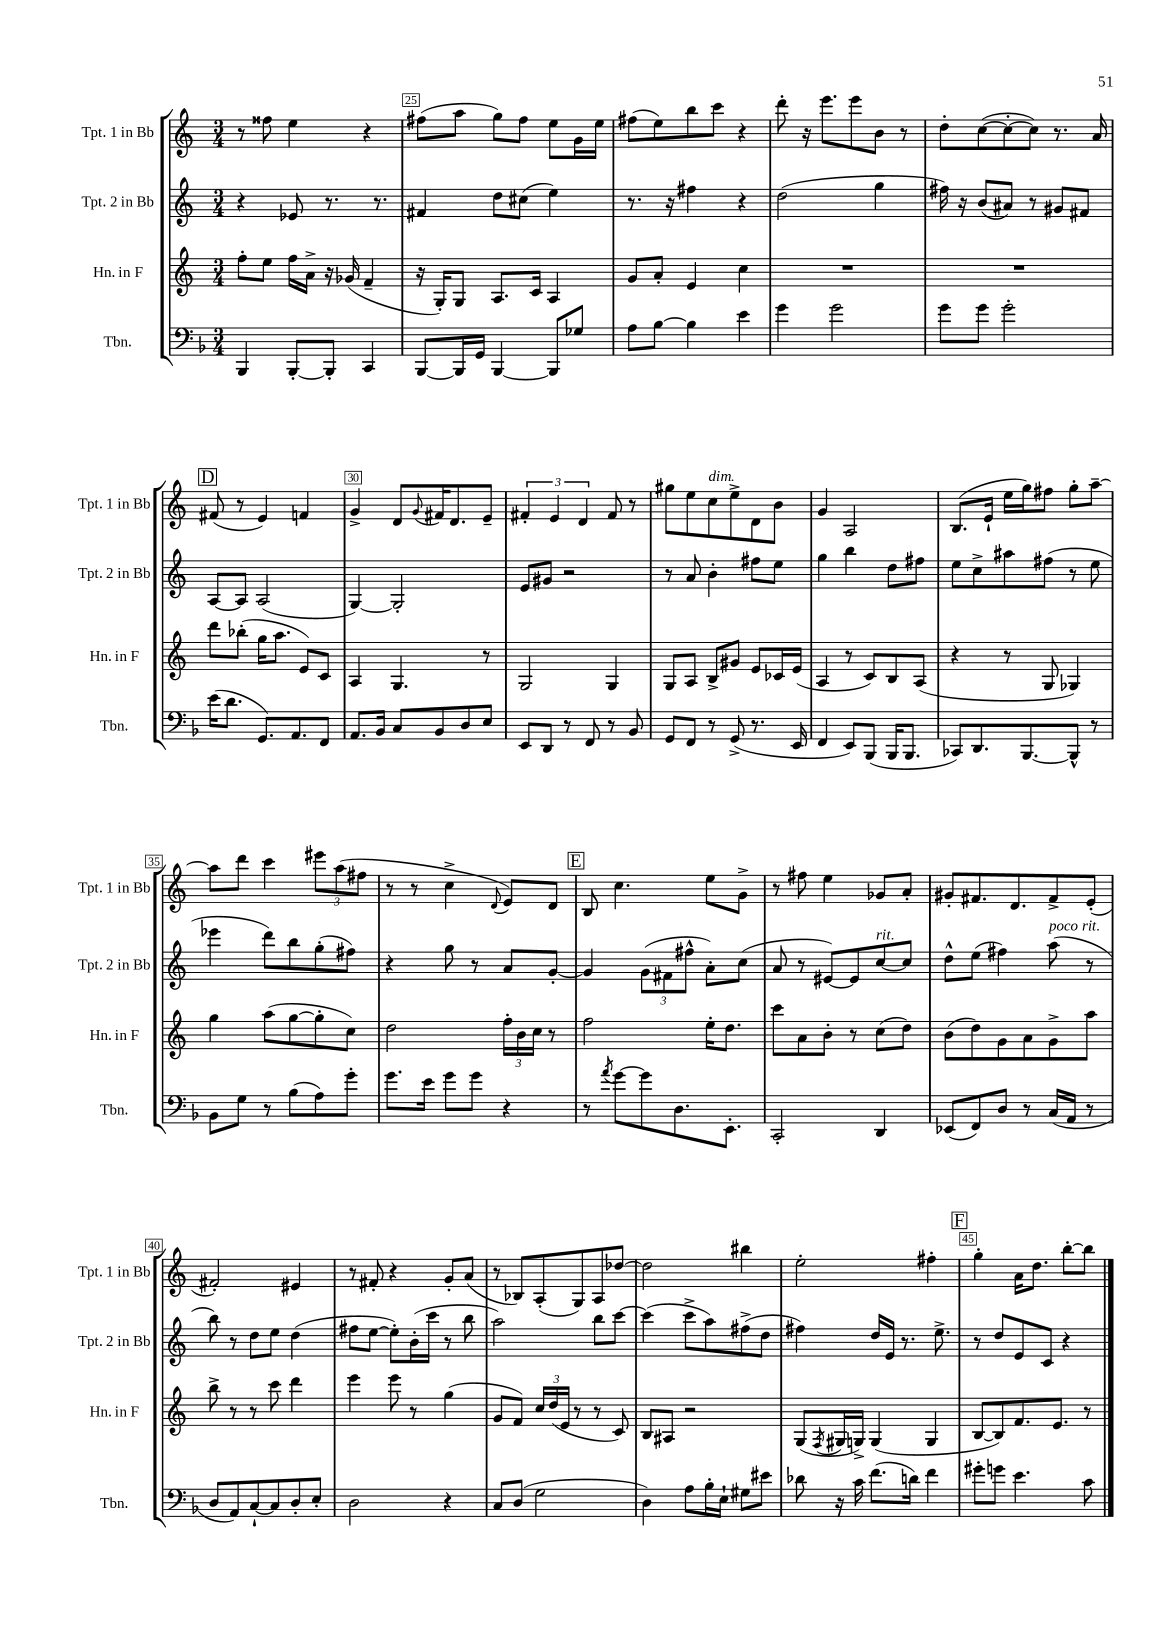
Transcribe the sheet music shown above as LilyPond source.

<<
\new StaffGroup <<
\new Staff = "s0" \with { instrumentName = "Tpt. 1 in Bb" shortInstrumentName = "Tpt. 1 in Bb" } {
    \clef treble \key c \major \numericTimeSignature \time 3/4
    r8 fisis''8 e''4 r4 |
    fis''8( a''8 g''8) fis''8 e''8 g'16 e''16 |
    fis''8( e''8) b''8 c'''8 r4 |
    d'''8-. r16 e'''8. e'''8 b'8 r8 |
    d''8-. c''8~( c''8~-. c''8) r8. a'16 |
    \mark \markup { \box "D" } fis'8( r8 e'4) f'4 |
    g'4-> d'8 \appoggiatura { g'8 } fis'16 d'8. e'8-- |
    \tuplet 3/2 { fis'4-. e'4 d'4 } fis'8 r8 |
    gis''8 e''8 c''8^\markup { \italic "dim." } e''8-> d'8 b'8 |
    g'4 a2 |
    b8.( e'16-! e''16 g''16) fis''8 g''8-. a''8~-- |
    a''8 d'''8 c'''4 \tuplet 3/2 { eis'''8 a''8( fis''8 } |
    r8 r8 c''4-> \appoggiatura { d'8 } e'8) d'8 |
    \mark \markup { \box "E" } b8 c''4. e''8 g'8-> |
    r8 fis''8 e''4 ges'8 a'8-. |
    gis'8-. fis'8. d'8. fis'8-> e'8-.( |
    fis'2-.) eis'4 |
    r8 fis'8-. r4 g'8-. a'8( |
    r8 bes8) a8-.( g8) a8 des''8~ |
    des''2 bis''4 |
    e''2-. fis''4-. |
    \mark \markup { \box "F" } g''4-. a'16 d''8. b''8~-. b''8 \bar "|." |
}
\new Staff = "s1" \with { instrumentName = "Tpt. 2 in Bb" shortInstrumentName = "Tpt. 2 in Bb" } {
    \clef treble \key c \major \numericTimeSignature \time 3/4
    r4 ees'8 r8. r8. |
    fis'4 d''8 cis''8( e''4) |
    r8. r16 fis''4 r4 |
    d''2( g''4 |
    fis''16) r16 b'8( ais'8) r8 gis'8 fis'8 |
    \mark \markup { \box "D" } a8~ a8 a2( |
    g4~) g2-. |
    e'8 gis'8 r2 |
    r8 a'8 b'4-. fis''8 e''8 |
    g''4 b''4 d''8 fis''8 |
    e''8 c''8-> ais''8 fis''8( r8 e''8 |
    ees'''4 d'''8) b''8 g''8-.( fis''8) |
    r4 g''8 r8 a'8 g'8~-. |
    \mark \markup { \box "E" } g'4 \tuplet 3/2 { g'8( fis'8 fis''8-^ } a'8-.) c''8( |
    a'8 r8 eis'8~) eis'8 c''8~^\markup { \italic "rit." } c''8 |
    d''8-^ e''8( fis''4) a''8^\markup { \italic "poco rit." }( r8 |
    b''8) r8 d''8 e''8 d''4( |
    fis''8 e''8~ e''8-.) b'16-.( c'''16 r8 b''8 |
    a''2) b''8 c'''8~ |
    c'''4( c'''8-> a''8) fis''8->( d''8 |
    fis''4) d''16 e'16 r8. e''8.-> |
    \mark \markup { \box "F" } r8 d''8 e'8 c'8 r4 \bar "|." |
}
\new Staff = "s2" \with { instrumentName = "Hn. in F" shortInstrumentName = "Hn. in F" } {
    \clef treble \key c \major \numericTimeSignature \time 3/4
    f''8-. e''8 f''16 a'16-> r16 ges'16( f'4-- |
    r16 g16-.) g8 a8. c'16 a4 |
    g'8 a'8-. e'4 c''4 |
    R2. |
    R2. |
    \mark \markup { \box "D" } d'''8 bes''8-.( g''16 a''8. e'8) c'8 |
    a4 g4. r8 |
    g2 g4 |
    g8 a8 b8-> gis'8 e'8 ces'16 e'16( |
    a4 r8 c'8) b8 a8( |
    r4 r8 g8 ges4) |
    g''4 a''8( g''8~ g''8-. c''8) |
    d''2 \tuplet 3/2 { f''16-. b'16 c''16 } r8 |
    \mark \markup { \box "E" } f''2 e''16-. d''8. |
    c'''8 a'8 b'8-. r8 c''8( d''8) |
    b'8( d''8) g'8 a'8 g'8-> a''8 |
    b''8-> r8 r8 c'''8 d'''4 |
    e'''4 e'''8 r8 g''4( |
    g'8 f'8) \tuplet 3/2 { c''16 d''16( e'16 } r8 r8 c'8) |
    b8 ais8 r2 |
    g8( \acciaccatura { f8 } gis16 g16->) g4( g4 |
    \mark \markup { \box "F" } b8~ b8) f'8. e'8. r8 \bar "|." |
}
\new Staff = "s3" \with { instrumentName = "Tbn." shortInstrumentName = "Tbn." } {
    \clef bass \key f \major \numericTimeSignature \time 3/4
    bes,,4 bes,,8~-. bes,,8-. c,4 |
    bes,,8~ bes,,16 g,16 bes,,4~ bes,,8 ges8 |
    a8 bes8~ bes4 e'4 |
    g'4 g'2 |
    g'8 g'8 g'2-. |
    \mark \markup { \box "D" } e'16( d'8. g,8.) a,8. f,8 |
    a,8. bes,16 c8 bes,8 d8 e8 |
    e,8 d,8 r8 f,8 r8 bes,8 |
    g,8 f,8 r8 g,8->( r8. e,16 |
    f,4 e,8) bes,,8( bes,,16 bes,,8. |
    ces,8) d,8. bes,,8.~ bes,,8-^ r8 |
    bes,8 g8 r8 bes8( a8) g'8-. |
    g'8. e'16 g'8 g'8 r4 |
    \mark \markup { \box "E" } r8 \acciaccatura { a'8 } g'8~ g'8 d8. e,8.-. |
    c,2-. d,4 |
    ees,8( f,8) d8 r8 c16( a,16 r8 |
    d8 a,8) c8~-! c8 d8-. e8-. |
    d2 r4 |
    c8 d8( g2 |
    d4) a8 bes16-. e16-! gis8 eis'8 |
    des'8 r16 c'16 f'8.( d'16) f'4 |
    \mark \markup { \box "F" } gis'8-. g'8 e'4. c'8 \bar "|." |
}
>>
>>
\layout { \context { \Score currentBarNumber = #24 \override BarNumber.break-visibility = ##(#f #t #t) barNumberVisibility = #(every-nth-bar-number-visible 5) \override BarNumber.stencil = #(make-stencil-boxer 0.1 0.3 ly:text-interface::print) } }
